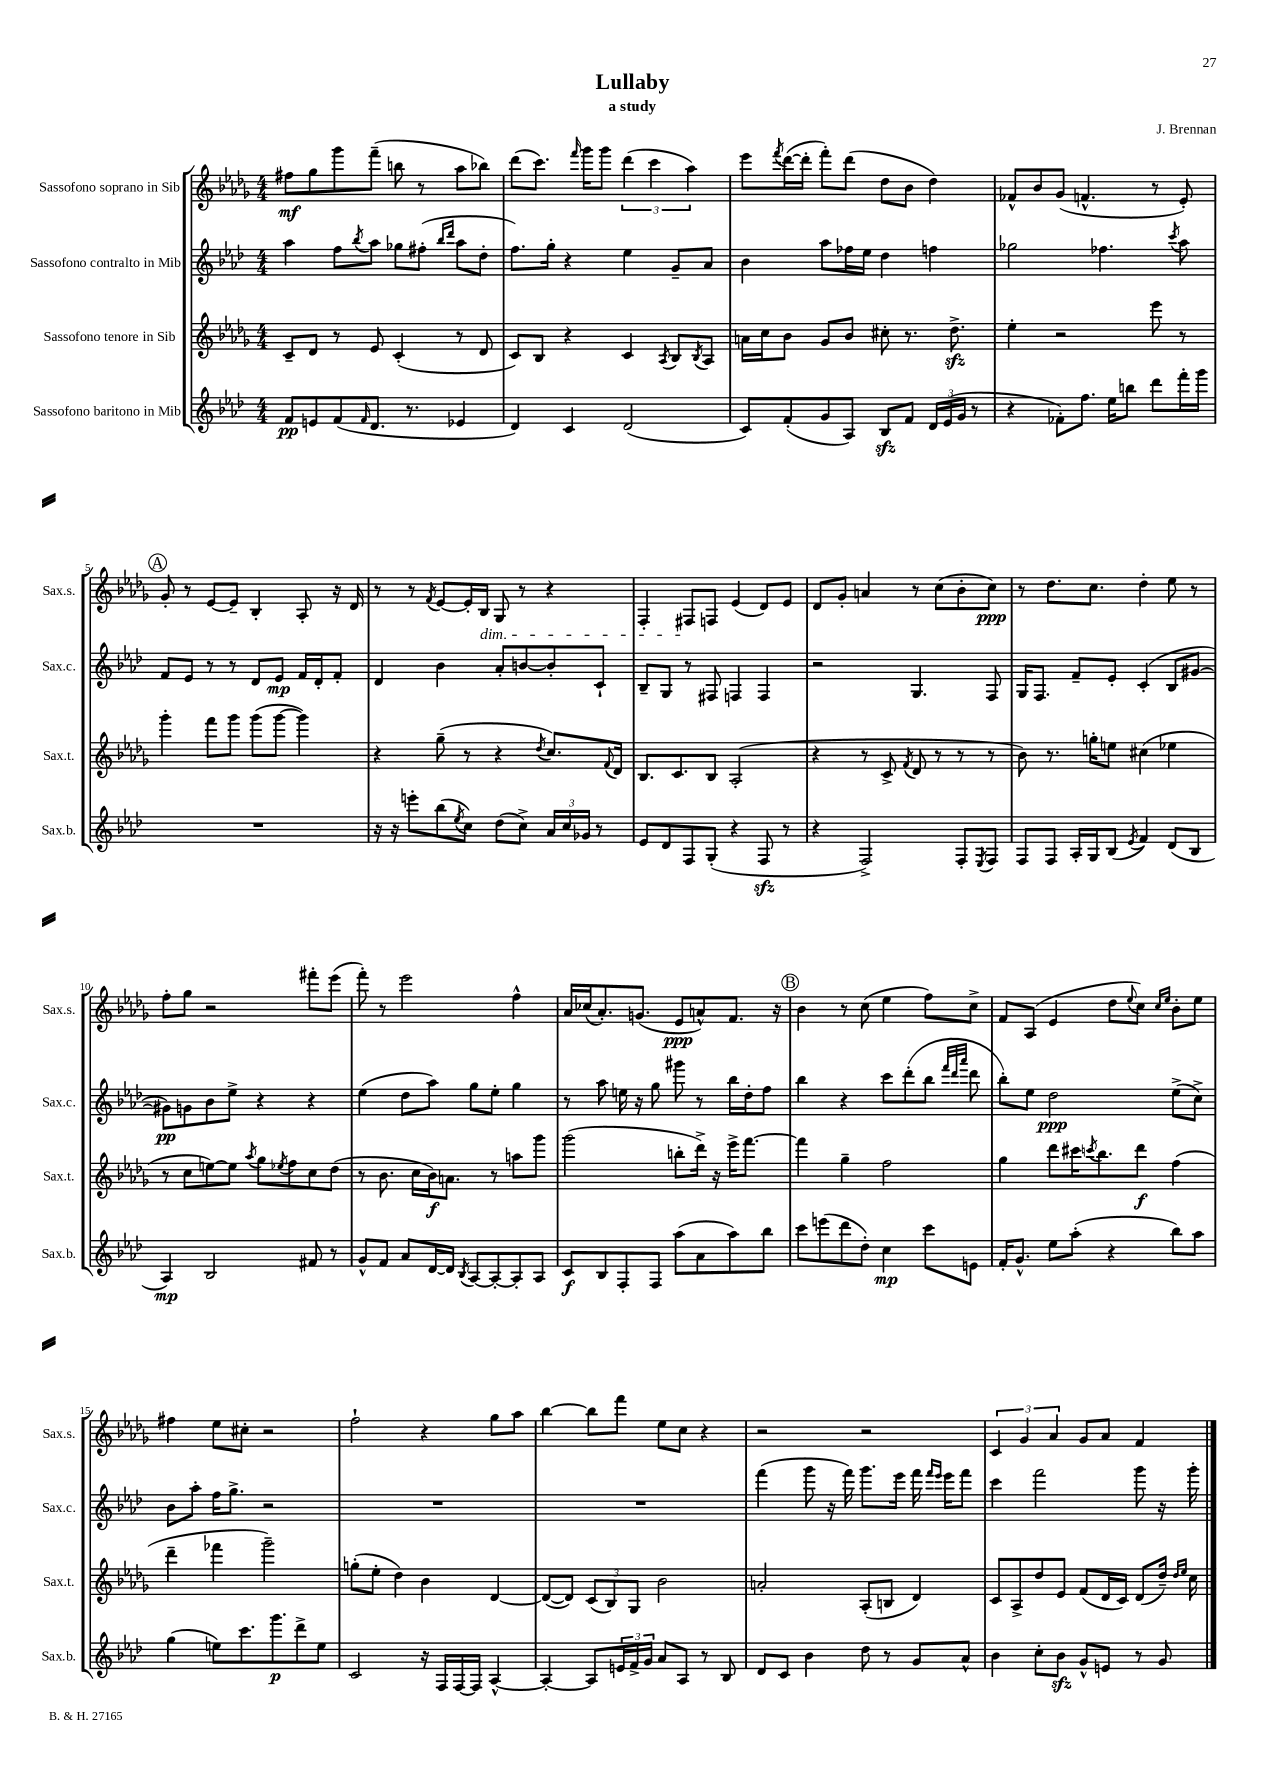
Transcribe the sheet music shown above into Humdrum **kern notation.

**kern	**dynam	**kern	**dynam	**kern	**dynam	**kern	**dynam
*part4	*part4	*part3	*part3	*part2	*part2	*part1	*part1
*staff4	*staff4	*staff3	*staff3	*staff2	*staff2	*staff1	*staff1
*I"Sassofono baritono in Mib	*	*I"Sassofono tenore in Sib	*	*I"Sassofono contralto in Mib	*	*I"Sassofono soprano in Sib	*
*I'Sax.b.	*	*I'Sax.t.	*	*I'Sax.c.	*	*I'Sax.s.	*
*clefG2	*	*clefG2	*	*clefG2	*	*clefG2	*
*k[b-e-a-d-]	*	*k[b-e-a-d-g-]	*	*k[b-e-a-d-]	*	*k[b-e-a-d-g-]	*
*M4/4	*	*M4/4	*	*M4/4	*	*M4/4	*
=1	=1	=1	=1	=1	=1	=1	=1
8f/L	pp	8c~/L	.	4aa-\	.	8ff#X\L	mf
8en/	.	8d-/J	.	.	.	8gg-\	.
(8f/	.	8r	.	8ff\L	.	8ggg-\	.
16qqf/	.	.	.	8qbb-/	.	.	.
8.d-/J	.	8e-/	.	8aa-\J	.	(8fff~\J	.
.	.	(4c'/	.	8gg-X\L	.	8bbn\	.
8.r	.	.	.	.	.	.	.
.	.	.	.	(8ff#X'\J	.	8r	.
.	.	.	.	16qqbb-/LL	.	.	.
.	.	.	.	16qqddd-/JJ	.	.	.
4e-X/	.	8r	.	8aa-\L	.	8aa-\L	.
.	.	8d-/	.	8dd-'\J	.	8bb-X\J)	.
=2	=2	=2	=2	=2	=2	=2	=2
4d-/)	.	8c/L)	.	8.ff\L)	.	(8ddd-\L	.
.	.	8B-/J	.	.	.	8.ccc\J)	.
.	.	.	.	16gg'\Jk	.	.	.
4c/	.	4r	.	4r	.	.	.
.	.	.	.	.	.	16qqfff/	.
.	.	.	.	.	.	16ggg-\KL	.
.	.	.	.	.	.	8ggg-\J	.
(2d-/	.	4c/	.	4ee-\	.	(6ddd-\	.
.	.	.	.	.	.	6ccc\	.
.	.	8qA-/	.	.	.	.	.
.	.	8B-/L	.	8g~/L	.	.	.
.	.	.	.	.	.	6aa-\)	.
.	.	8qB-/	.	.	.	.	.
.	.	8A-/J	.	8a-/J	.	.	.
=3	=3	=3	=3	=3	=3	=3	=3
8c/L)	.	16an\LL	.	4b-\	.	8eee-\L	.
.	.	16cc\J	.	.	.	.	.
.	.	.	.	.	.	8qfff/	.
(8f'/	.	8b-\J	.	.	.	([16ddd-\L	.
.	.	.	.	.	.	16ddd-'\JJ]	.
8g/	.	8g-/L	.	8aa-\L	.	8fff'\L)	.
8A-/J)	.	8b-/J	.	16ff-X\L	.	(8ddd-\J	.
.	.	.	.	16ee-\JJ	.	.	.
8B-zz/L	.	8cc#X'\	.	4dd-\	.	8dd-\L	.
8f/J	.	8.r	.	.	.	8b-\J	.
24d-/LL	.	.	.	4ffn\	.	4dd-\)	.
(24e-/	.	.	.	.	.	.	.
.	.	8.dd-zz^\	.	.	.	.	.
24g/JJ	.	.	.	.	.	.	.
8r	.	.	.	.	.	.	.
=4	=4	=4	=4	=4	=4	=4	=4
4r	.	4ee-'\	.	2gg-X\	.	8f-X^^/L	.
.	.	.	.	.	.	8b-/	.
8f-X'\L)	.	2r	.	.	.	(8g-/J	.
8.ff\J	.	.	.	.	.	4.fn^^/	.
.	.	.	.	4.ff-X\	.	.	.
16ee-\KL	.	.	.	.	.	.	.
8bbn\J	.	.	.	.	.	.	.
8ddd-\L	.	8eee-\	.	.	.	8r	.
.	.	.	.	8qccc/	.	.	.
16fff'\L	.	8r	.	8aa-\	.	8e-'/)	.
16ggg\JJ	.	.	.	.	.	.	.
!!LO:LB:g=z
!!LO:REH:place=s1:t=A
=5	=5	=5	=5	=5	=5	=5	=5
1r	.	4ggg-'\	.	8f/L	.	8g-'/	.
.	.	.	.	8e-/J	.	8r	.
.	.	8fff\L	.	8r	.	[8e-/L	.
.	.	8ggg-\J	.	8r	.	8e-~/J]	.
.	.	(8ggg-\L	.	8d-/L	.	4B-'/	.
.	.	[8ggg-\J	.	8e-/J	mp	.	.
.	.	4ggg-\])	.	16f/LL	.	8A-'/	.
.	.	.	.	16d-'/J	.	.	.
.	.	.	.	8f'/J	.	16r	.
.	.	.	.	.	.	16d-/	.
=6	=6	=6	=6	=6	=6	=6	=6
16r	.	4r	.	4d-/	.	8r	.
16r	.	.	.	.	.	.	.
8eeen'\L	.	.	.	.	.	8r	.
.	.	.	.	.	.	8qf/	.
(8bb-\	.	(8gg-~\	.	4b-\	.	[8e-/L	.
8qee-/	.	.	.	.	.	.	.
8cc\J)	.	8r	.	.	.	16e-'/L]	.
!	!	!	!	!	!	!LO:TX:b:i:t=dim.	!
.	.	.	.	.	.	16B-/JJ	.
(8dd-\L	.	4r	.	8a-'/L	.	8G-/	.
8cc^\J)	.	.	.	[8bn/	.	8r	.
.	.	8qdd-/	.	.	.	.	.
24a-/LL	.	8.cc/L)	.	8b'/]	.	4r	.
24cc/	.	.	.	.	.	.	.
24g-X/JJ	.	.	.	.	.	.	.
8r	.	.	.	8c`/J	.	.	.
.	.	8qqf/	.	.	.	.	.
.	.	16d-/Jk	.	.	.	.	.
=7	=7	=7	=7	=7	=7	=7	=7
8e-/L	.	8.B-/L	.	8B-~/L	.	4F'/	.
8d-/	.	.	.	8G/J	.	.	.
.	.	8.c/	.	.	.	.	.
8F/	.	.	.	8r	.	8F#X/L	.
(8G'/J	.	8B-/J	.	8F#X/	.	8Fn/J	.
4r	.	(2A-'/	.	4Fn/	.	(4e-/	.
8Fzz/	.	.	.	4F/	.	8d-/L)	.
8r	.	.	.	.	.	8e-/J	.
=8	=8	=8	=8	=8	=8	=8	=8
4r	.	4r	.	2r	.	8d-/L	.
.	.	.	.	.	.	8g-'/J	.
2F^/)	.	8r	.	.	.	4an/	.
.	.	8c^/	.	.	.	.	.
.	.	8qf/	.	.	.	.	.
.	.	8d-/	.	4.G/	.	8r	.
.	.	8r	.	.	.	(8cc\L	.
8F'/L	.	8r	.	.	.	8b-'\	.
8qE-/	.	.	.	.	.	.	.
8F/J	.	8r	.	8F/	.	8cc\J)	ppp
=9	=9	=9	=9	=9	=9	=9	=9
8F/L	.	8b-\)	.	16G/KL	.	8r	.
.	.	.	.	8.F/J	.	.	.
8F/J	.	8.r	.	.	.	8.dd-\L	.
16A-'/LL	.	.	.	8f~/L	.	.	.
16G/J	.	16ggn'\KL	.	.	.	8.cc\J	.
(8B-/J	.	8een\J	.	8e-'/J	.	.	.
8qe-/	.	.	.	.	.	.	.
4f/)	.	(4cc#X\	.	(4c'/	.	4dd-'\	.
(8d-/L	.	4ee-X\	.	8B-/L	.	8ee-\	.
8B-/J	.	.	.	[8g#X/J	.	8r	.
!!LO:LB:g=z
=10	=10	=10	=10	=10	=10	=10	=10
4A-/)	mp	8r	.	8g#X\L])	pp	8ff'\L	.
.	.	8cc\L	.	8gn\	.	8gg-\J	.
2B-/	.	[8een\)	.	8b-\	.	2r	.
.	.	8ee\J]	.	8ee-^\J	.	.	.
.	.	8qaa-/	.	.	.	.	.
.	.	8gg-\L	.	4r	.	.	.
.	.	8qee-X/	.	.	.	.	.
.	.	8ff\	.	.	.	.	.
8f#X/	.	8cc\	.	4r	.	8fff#X'\L	.
8r	.	(8dd-\J	.	.	.	(8eee-\J	.
=11	=11	=11	=11	=11	=11	=11	=11
8g^^/L	.	8r	.	(4ee-\	.	8fff'\)	.
8f/J	.	8.b-\	.	.	.	8r	.
8a-/L	.	.	.	8dd-\L	.	2eee-\	.
.	.	16cc\LL	.	.	.	.	.
[16d-/L	.	16b-\J)	f	8aa-\J)	.	.	.
16d-/JJ]	.	8.an\J	.	.	.	.	.
8qB-/	.	.	.	.	.	.	.
[8A-/L	.	.	.	8gg\L	.	.	.
8A-'/_	.	8r	.	8ee-'\J	.	.	.
8A-'/]	.	8aan\L	.	4gg\	.	4ff^^\	.
8A-/J	.	8ggg-\J	.	.	.	.	.
=12	=12	=12	=12	=12	=12	=12	=12
8c/L	f	(2ggg-\	.	8r	.	16a-/LL	.
.	.	.	.	.	.	(16cc-X/J	.
8B-/	.	.	.	8aa-\	.	8.a-'/)	.
8F'/	.	.	.	16een\	.	.	.
.	.	.	.	16r	.	(8.gn/J	.
8F/J	.	.	.	8gg\	.	.	.
(8aa-\L	.	8bbn'\L	.	8ggg#X\	.	8e-/L	ppp
8a-\	.	16ddd-^\Jk)	.	8r	.	8an^^/)	.
.	.	16r	.	.	.	.	.
8aa-\)	.	16eee-^\KL	.	16bb-\LL	.	8.f/J	.
.	.	[8.fff\J	.	16dd-'\J	.	.	.
8bb-\J	.	.	.	8ff\J	.	.	.
.	.	.	.	.	.	16r	.
!!LO:REH:place=s1:t=B
=13	=13	=13	=13	=13	=13	=13	=13
8ccc\L	.	4fff\]	.	4bb-\	.	4b-\	.
(8eeen\	.	.	.	.	.	.	.
8ddd-\	.	4gg-~\	.	4r	.	8r	.
8dd-'\J)	.	.	.	.	.	(8cc\	.
4cc\	mp	2ff\	.	8ccc\L	.	4ee-\	.
.	.	.	.	(8ddd-'\	.	.	.
8ccc\L	.	.	.	8bb-\J	.	8ff\L)	.
.	.	.	.	32qqfff/LLL	.	.	.
.	.	.	.	32qqddd-/	.	.	.
.	.	.	.	32qqaaa-/JJJ	.	.	.
8en\J	.	.	.	8ddd-\	.	8cc^\J	.
=14	=14	=14	=14	=14	=14	=14	=14
16f'/KL	.	4gg-\	.	8bb-'\L)	.	8f/L	.
8.g^^/J	.	.	.	.	.	.	.
.	.	.	.	8ee-\J	.	(8A-/J	.
8ee-\L	.	8ddd-\L	.	2dd-\	ppp	4e-/	.
(8aa-'\J	.	16ccc#X\K	.	.	.	.	.
.	.	8qcccn/	.	.	.	.	.
.	.	8.bb-\	.	.	.	.	.
4r	.	.	.	.	.	8dd-\L	.
.	.	.	.	.	.	8qqee-/	.
.	.	8ddd-\J	f	.	.	8cc\J)	.
.	.	.	.	.	.	16qqcc/LL	.
.	.	.	.	.	.	16qqee-/JJ	.
8bb-\L)	.	(4ff\	.	(8ee-^\L	.	8b-'\L	.
8aa-\J	.	.	.	8cc^\J)	.	8ee-\J	.
!!LO:LB:g=z
=15	=15	=15	=15	=15	=15	=15	=15
(4gg\	.	4ddd-~\	.	8b-\L	.	4ff#X\	.
.	.	.	.	8aa-'\J	.	.	.
8een\L)	.	4fff-X\	.	16ff\KL	.	8ee-\L	.
.	.	.	.	8.gg^\J	.	.	.
8.ccc\	.	.	.	.	.	8cc#X'\J	.
.	.	2ggg-~\)	.	2r	.	2r	.
8.ggg\	p	.	.	.	.	.	.
8ddd-^\	.	.	.	.	.	.	.
8ee\J	.	.	.	.	.	.	.
=16	=16	=16	=16	=16	=16	=16	=16
2c/	.	(8ggn'\L	.	1r	.	2ff`\	.
.	.	8ee-'\J	.	.	.	.	.
.	.	4dd-\)	.	.	.	.	.
16r	.	4b-\	.	.	.	4r	.
16F/LL	.	.	.	.	.	.	.
[16F/	.	.	.	.	.	.	.
16F/JJ]	.	.	.	.	.	.	.
[4A-^^/	.	[4d-/	.	.	.	8gg-\L	.
.	.	.	.	.	.	8aa-\J	.
=17	=17	=17	=17	=17	=17	=17	=17
4A-'/_	.	(8d-/L_	.	1r	.	[4bb-\	.
.	.	8d-/J])	.	.	.	.	.
8A-/L]	.	(12c/L	.	.	.	8bb-\L]	.
.	.	12B-/)	.	.	.	.	.
24en/L	.	.	.	.	.	8fff\J	.
24f^/	.	12G-/J	.	.	.	.	.
24g/JJ	.	.	.	.	.	.	.
8a-/L	.	2b-\	.	.	.	8ee-\L	.
8A-/J	.	.	.	.	.	8cc\J	.
8r	.	.	.	.	.	4r	.
8B-/	.	.	.	.	.	.	.
=18	=18	=18	=18	=18	=18	=18	=18
8d-/L	.	2an'/	.	(4fff\	.	2r	.
8c/J	.	.	.	.	.	.	.
4b-\	.	.	.	8ggg\	.	.	.
.	.	.	.	16r	.	.	.
.	.	.	.	16fff\)	.	.	.
8dd-\	.	(8A-'/L	.	8.ggg\L	.	2r	.
8r	.	8Bn/J	.	.	.	.	.
.	.	.	.	16eee-\Jk	.	.	.
8g/L	.	4d-/)	.	16fff\	.	.	.
.	.	.	.	16qqfff/LL	.	.	.
.	.	.	.	16qqeee-/JJ	.	.	.
.	.	.	.	16eee-\KL	.	.	.
8a-^^/J	.	.	.	8fff\J	.	.	.
=19	=19	=19	=19	=19	=19	=19	=19
4b-\	.	8c/L	.	4ccc\	.	6c/	.
.	.	8A-^/	.	.	.	.	.
.	.	.	.	.	.	6g-/	.
8cc'\L	.	8dd-/	.	2fff\	.	.	.
.	.	.	.	.	.	6a-/	.
8b-zz\J	.	8e-/J	.	.	.	.	.
8g^^/L	.	(8f/L	.	.	.	8g-/L	.
8en/J	.	16d-/L	.	.	.	8a-/J	.
.	.	16c/JJ)	.	.	.	.	.
8r	.	(8d-/L	.	8ggg\	.	4f/	.
8g/	.	16dd-~/Jk)	.	16r	.	.	.
.	.	16qqdd-/LL	.	.	.	.	.
.	.	16qqee-/JJ	.	.	.	.	.
.	.	16cc\	.	16ggg'\	.	.	.
==	==	==	==	==	==	==	==
*-	*-	*-	*-	*-	*-	*-	*-
